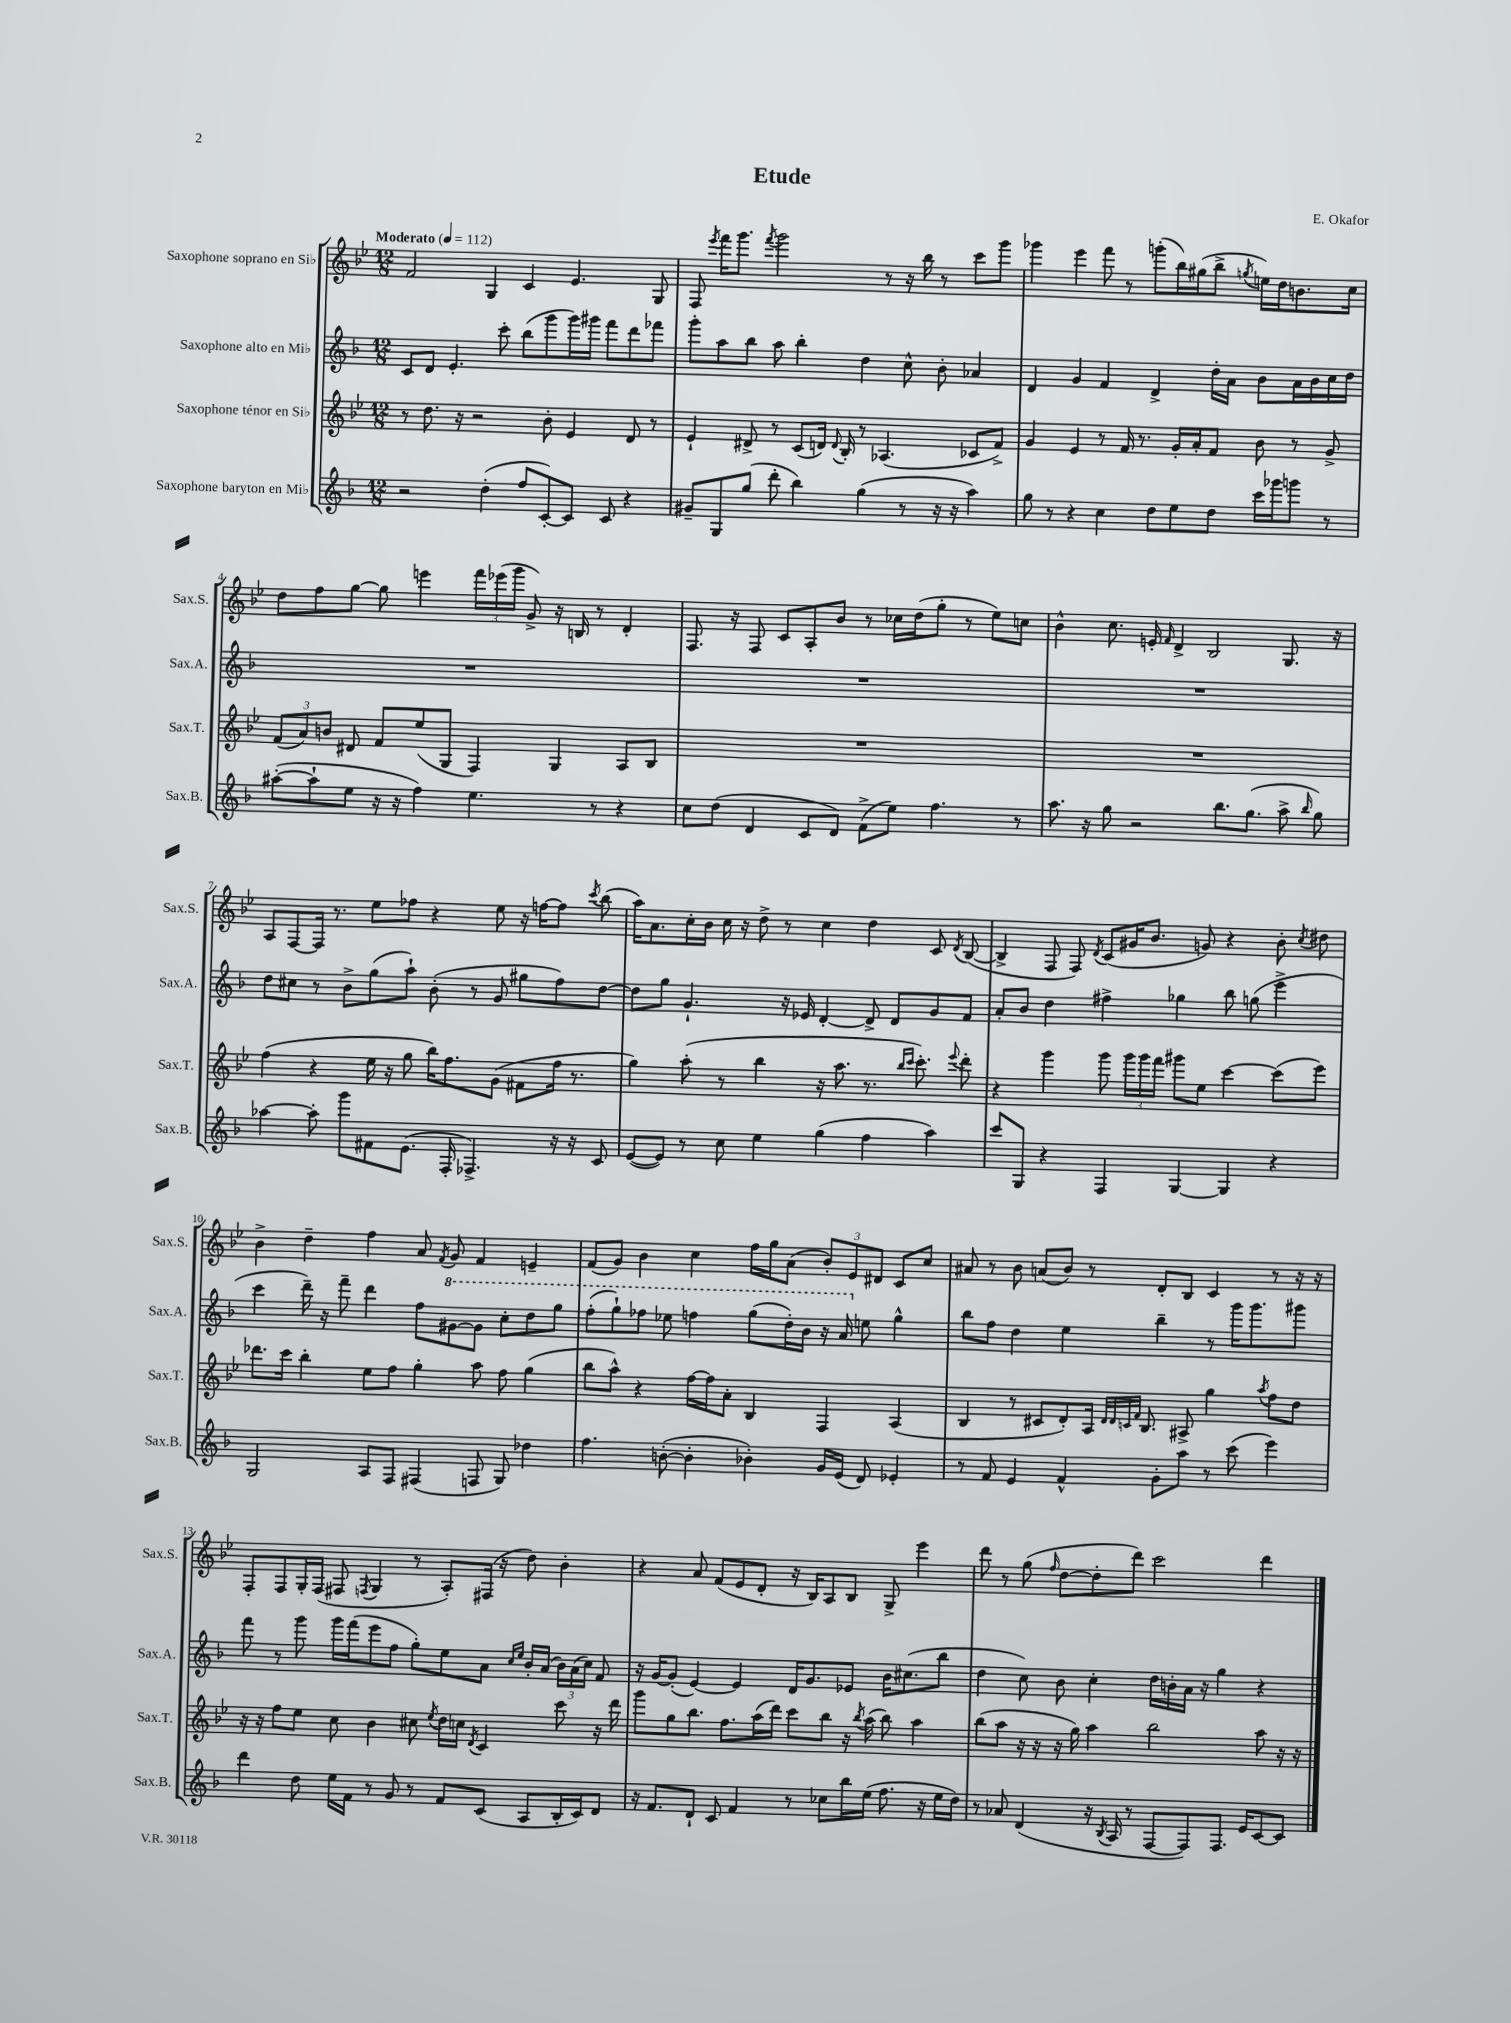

**kern	**kern	**kern	**kern
*staff4	*staff3	*staff2	*staff1
*clefG2	*clefG2	*clefG2	*clefG2
*k[b-]	*k[b-e-]	*k[b-]	*k[b-e-]
*M12/8	*M12/8	*M12/8	*M12/8
*MM112	*MM112	*MM112	*MM112
2r	8r	8c	2f
.	8.dd	8d	.
.	.	4.e'	.
.	16r	.	.
.	2r	.	.
(4dd'	.	.	4G
.	.	8ccc'	.
8ff	.	(8bb-	4c
[8c')	8b-'	8ggg	.
8c]	4e-	16ggg)	4.e-
.	.	16ggg#	.
8c	.	8fff	.
4r	8d	8ddd	.
.	8r	8fff-	8G
=	=	=	=
8g#~	4e-`	8ggg'	8F
.	.	.	8qeee-
8G	.	8aa	16fff
.	.	.	8.ggg
(8gg	8d#^	8bb-	.
.	.	.	8qfff
8ddd'	8r	8aa	2ggg
4bb-)	(8c	4bb-'	.
.	16d)	.	.
.	8qqd	.	.
.	16B-'	.	.
(4gg	8r	4dd	.
.	(4.A-	.	8r
8r	.	8cc^^	16r
.	.	.	16bb-
16r	.	8b-'	8r
16r	.	.	.
4aa)	8c-	4a-	8ccc
.	8f^)	.	8ggg
=	=	=	=
8gg	4g	4d	4ggg-
8r	.	.	.
4r	4e-	4g	4eee-
4cc	8r	4f	8fff
.	16f	.	8r
.	8.r	.	.
8dd	.	4d^	(8ggg'
8ee	16g'	.	16bb-)
.	16a'	.	(16gg#
8dd	8f	16dd'	8bb-^
.	.	16a	.
.	.	.	8qgg
16ccc	8b-	8b-	16ee)
16ggg-	.	.	16dd
8ggg	8r	16a	8.b
.	.	16b-	.
8r	8g^	16cc	.
.	.	16dd	16cc
=	=	=	=
([8aa#'	(12f	1.r	8dd
.	12a)	.	.
8aa#`]	.	.	8ff
.	12b	.	.
8ee	8d#	.	[8gg
16r	8f	.	8gg]
16r	.	.	.
4ff)	(8ee-	.	4eee
.	8G	.	.
4.ee	4F)	.	24fff
.	.	.	(24eee-
.	.	.	24ggg
.	.	.	8g^)
.	4G	.	16r
.	.	.	16B
8r	.	.	8r
4r	8A	.	4d'
.	8B-	.	.
=	=	=	=
8cc	1.r	1.r	8.F
(8dd	.	.	.
.	.	.	16r
4d	.	.	8F
.	.	.	8c
8c	.	.	8A'
8d)	.	.	8b-
(8f^	.	.	8r
8ee)	.	.	16cc-
.	.	.	(16dd
4.ff	.	.	8gg'
.	.	.	8r
.	.	.	8ee-)
8r	.	.	8cc
=	=	=	=
8.aa	1.r	1.r	4b-^^
16r	.	.	.
8gg	.	.	8.cc
2r	.	.	.
.	.	.	16e'
.	.	.	16qqf
.	.	.	4d^
.	.	.	2B-
8.bb-	.	.	.
(8.gg	.	.	.
8aa^	.	.	8.G
16qqbb-	.	.	.
8gg)	.	.	.
.	.	.	16r
=	=	=	=
[4aa-	(4ff	8dd	8A
.	.	8cc#	[8F
8aa-']	4r	8r	16F]
.	.	.	8.r
8ggg	.	8b-^	.
8f#	16ee-	(8gg	8ee-
.	16r	.	.
(8.e	8gg	8aa`)	8ff-
.	16bb-)	(8b-'	4r
16F'	8.ff	.	.
4.F-^)	.	8r	.
.	(8g	8g	8ee-
.	8f#	8gg#	16r
.	.	.	[16ff
16r	16ff	8ff)	8ff]
16r	8.r	.	.
.	.	.	8qccc
8c	.	[8dd	(8bb-
=	=	=	=
([8e	4gg)	8dd]	16aa)
.	.	.	8.a
8e])	.	8gg	.
8r	(8aa'	4.g`	16cc'
.	.	.	16b-
8cc	8r	.	16cc
.	.	.	16r
4ee	4bb-	.	8dd^
.	.	16r	8r
.	.	16e-	.
(4gg	16r	[4d'	4cc
.	8.aa	.	.
4ff	8.r	8d^]	4dd
.	.	8d	.
.	16qqbb-	.	.
.	16qqccc	.	.
.	8.ccc')	.	.
4aa)	.	8g	8c
.	8qqeee-	.	8qd
.	8ddd'	8f	([8B-
=	=	=	=
8ccc	4r	8a'	4B-^]
8G	.	8b-	.
4r	4ggg	4dd	8F
.	.	.	8F)
.	.	.	8qd
4F	8ggg	4ff#^	(8c
.	24ggg	.	16g#
.	24ggg	.	.
.	.	.	8.b-
.	24fff	.	.
[4G	8ggg#	4gg-	.
.	8ee-	.	8g)
4G]	[4ccc	8bb-	4r
.	.	(8gg	.
4r	(8ccc]	4eee^	8b-'
.	.	.	8qcc
.	8eee-)	.	8dd#
=	=	=	=
2G	8.ddd-	4ccc	4b-^
.	16ccc	.	.
.	4bb-'	16ddd~)	4dd~
.	.	16r	.
.	.	8fff~	.
8A	8ee-	4ddd	4ff
8F	8ff	.	.
(4F#	4gg'	8ff	8a
.	.	.	8qf
.	.	[8gg#	8g
8F	8aa	8gg#]	4f
8G)	8ff	8ccc'	.
4dd-	(4gg	8ddd	4e~
.	.	8ggg	.
=	=	=	=
4.ff	8bb-	(8fff'	(8f
.	8aa^^)	8ggg`)	8g)
.	4r	8fff-	4b-
([8b'	.	8eee-	.
4b']	[16ff	4fff	4cc
.	16ff]	.	.
.	8a'	.	.
4b-')	4B-	(8ggg	16ff
.	.	.	16gg
.	.	16ddd')	(8a
.	.	16bb-	.
16g	4F	16r	12b-')
(16e	.	16aa	.
.	.	.	12e-
8d)	.	8ee	.
.	.	.	12d#
4e-'	(4A	4gg^^	8c
.	.	.	8cc
=	=	=	=
8r	4B-	8bb-	8a#
8f	.	8ff	8r
4e	8r	4dd	8b-
.	8c#	.	(8a
4f^^	8d')	4ee	8b-)
.	16A	.	8r
.	32qqd	.	.
.	32qqd	.	.
.	32qqc	.	.
.	32qqf	.	.
.	8.B-	.	.
8g'	.	4bb-~	8d'
8aa	8A#^	.	8B-
8r	4gg	8r	4c
(8ccc	.	16ggg	.
.	.	8.ggg	.
.	8qaa	.	.
4eee)	8ff	.	8r
.	8dd	8ggg#	16r
.	.	.	16r
=	=	=	=
4ddd	16r	8fff	8F'
.	16r	.	.
.	8ff	8r	8F
8dd	8ee-	8ggg	16G'
.	.	.	(16F
16ee	8cc	16ggg	8F#
16f	.	(16fff	.
.	.	.	8qF
8r	4b-	8eee	4G
8g	.	8ff	.
8r	8cc#	8gg')	8r
.	8qee-	.	.
8f	16dd	8ee	8A')
.	16cc	.	.
.	8qd	.	.
(8c	4c	8a	(16F#
.	.	.	16r
.	.	16qqcc	.
.	.	16qqee	.
8A	.	16b-'	8dd)
.	.	(16a	.
16B-'	8ccc	24b-)	4b-'
.	.	(24a	.
16c)	.	.	.
.	.	24cc)	.
8d	16r	8f	.
.	16ddd	.	.
=	=	=	=
16r	8ggg	16r	4r
8.f	.	[16g	.
.	8gg	(8g']	.
8d`	8.bb-	[4e)	8a
8c	.	.	(8f
.	8.ff	.	.
4f	.	4e]	8e-
.	(16aa	.	8d'
.	16ddd)	.	.
8r	8ccc	16d	16r
.	.	8.g	16B-)
8cc-	8bb-	.	8A
16bb-	16r	8e-	8B-
.	8qbb-	.	.
(16ee	(16aa	.	.
8.ff	8bb-)	16b-	8G^
.	.	(8.cc#	.
.	4aa	.	4eee-
16r	.	.	.
16ee	.	8bb-	.
16dd)	.	.	.
=	=	=	=
8r	(8bb-	4dd	8ddd
8a-	8aa	.	8r
(4d	16r	8cc)	(8gg
.	16r	.	.
.	.	.	16qqff
.	16r	8b-	[8dd
.	16gg)	.	.
16r	4aa	4cc'	8dd']
8qB-	.	.	.
16A	.	.	.
8r	.	.	8ddd)
[8F	2bb-	16dd	2ccc
.	.	16b'	.
8F])	.	16a	.
.	.	16r	.
8.F	.	4gg	.
16e	.	.	.
[8c	8aa	4r	4ddd
8c]	16r	.	.
.	16r	.	.
==	==	==	==
*-	*-	*-	*-
